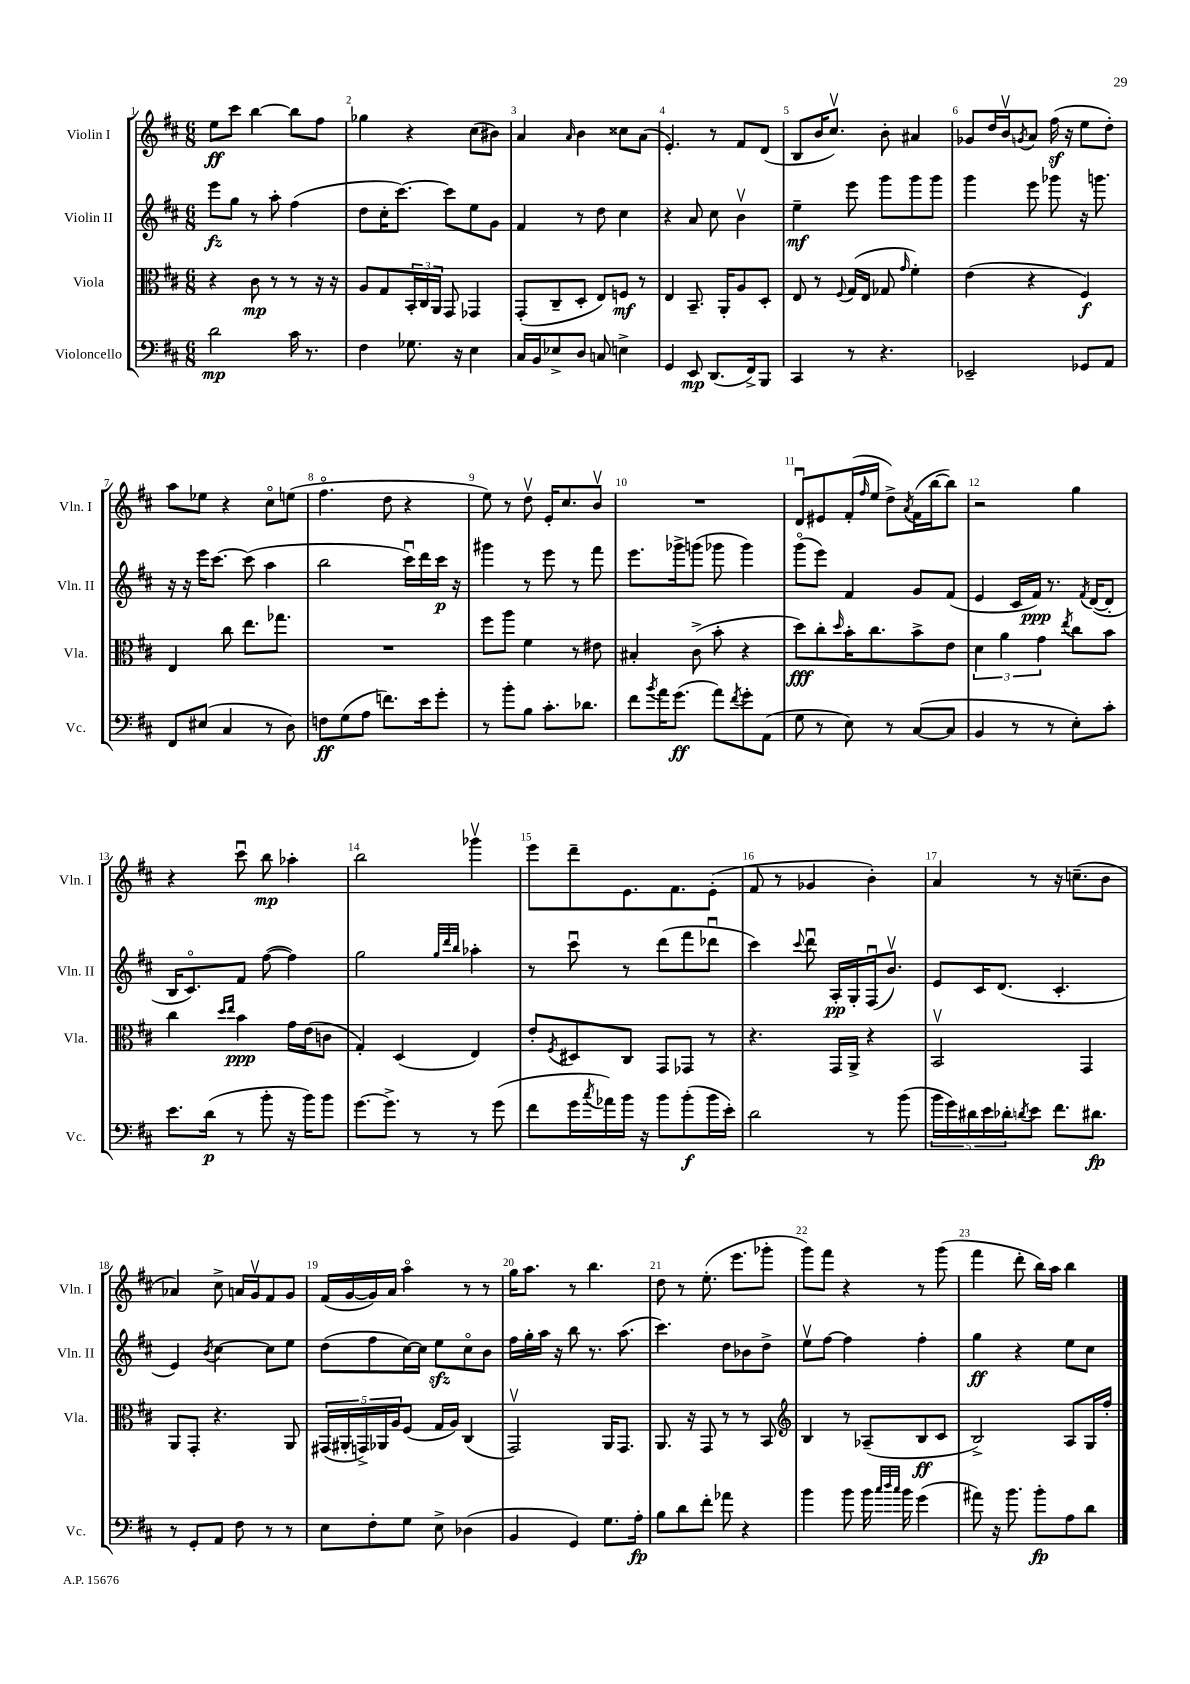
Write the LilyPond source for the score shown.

<<
\new StaffGroup <<
\new Staff = "s0" \with { instrumentName = "Violin I" shortInstrumentName = "Vln. I" } {
    \clef treble \key d \major \numericTimeSignature \time 6/8
    e''8\ff cis'''8 b''4~ b''8 fis''8 |
    ges''4 r4 cis''8( bis'8) |
    a'4 \grace { a'16 } b'4 cisis''8 a'8( |
    e'4.-.) r8 fis'8 d'8( |
    b8 b'16 cis''8.\upbow) b'8-. ais'4 |
    ges'8 d''16 b'16\upbow \acciaccatura { g'8 } a'8 fis''16\sf( r16 e''8 d''8-.) |
    a''8 ees''8 r4 cis''8\flageolet e''8( |
    fis''4.\flageolet d''8 r4 |
    e''8) r8 d''8\upbow e'16-. cis''8. b'8\upbow |
    R2. |
    d'8\downbow eis'8 fis'16-.( \grace { fis''16 } e''16 d''8->) \acciaccatura { a'8 } fis'16( b''16~ b''8) |
    r2 g''4 |
    r4 cis'''8\downbow b''8\mp aes''4-. |
    b''2 ges'''4\upbow |
    e'''8 d'''8-- e'8. fis'8. e'8-.( |
    fis'8 r8 ges'4 b'4-.) |
    a'4 r8 r16 c''8.--( b'8 |
    aes'4) cis''8-> a'16 g'16\upbow fis'8 g'8 |
    fis'16( g'16~ g'16) a'16 a''4\flageolet r8 r8 |
    g''16 a''8. r8 b''4. |
    d''8 r8 e''8.-.( e'''8. ges'''8-. |
    g'''8) fis'''8 r4 r8 g'''8( |
    fis'''4 d'''8-. b''16) a''16 b''4 \bar "|." |
}
\new Staff = "s1" \with { instrumentName = "Violin II" shortInstrumentName = "Vln. II" } {
    \clef treble \key d \major \numericTimeSignature \time 6/8
    e'''8\fz g''8 r8 a''8-. fis''4( |
    d''8 cis''16-. cis'''8.~) cis'''8 e''8 g'8 |
    fis'4 r8 d''8 cis''4 |
    r4 a'8 cis''8 b'4\upbow |
    e''4--\mf e'''8 g'''8 g'''8 g'''8 |
    g'''4 e'''8 ges'''8 r16 g'''8. |
    r16 r16 e'''16 cis'''8.~ cis'''8( a''4 |
    b''2 cis'''16\downbow) d'''16 cis'''16\p r16 |
    gis'''4 r8 e'''8 r8 fis'''8 |
    e'''8. ges'''16-> g'''8( ges'''8 ges'''4) |
    g'''8\flageolet( e'''8) fis'4 g'8 fis'8( |
    e'4 cis'16 fis'16\ppp) r8. \acciaccatura { fis'8 } d'16~( d'8-. |
    b16 cis'8.\flageolet) fis'8 fis''8~( fis''4) |
    g''2 \grace { g''32 d'''32 b''32 } aes''4-. |
    r8 cis'''8\downbow r8 d'''8( fis'''8 des'''8\downbow |
    cis'''4) \appoggiatura { cis'''8 } d'''8\downbow a16-.\pp g16-. fis16\downbow( b'8.\upbow) |
    e'8 cis'16 d'8.( cis'4.-. |
    e'4) \acciaccatura { b'8 } cis''4~ cis''8 e''8 |
    d''8( fis''8 cis''16~) cis''16 e''8\sfz cis''8\flageolet b'8 |
    fis''16 g''16-. a''16 r16 b''8 r8. a''8.( |
    cis'''4.) d''8 bes'8 d''8-> |
    e''8\upbow fis''8~ fis''4 fis''4-. |
    g''4\ff r4 e''8 cis''8 \bar "|." |
}
\new Staff = "s2" \with { instrumentName = "Viola" shortInstrumentName = "Vla." } {
    \clef alto \key d \major \numericTimeSignature \time 6/8
    r4 cis'8\mp r8 r8 r16 r16 |
    a8 g8 \tuplet 3/2 { b,16-. cis16 a,16 } g,8 ges,4 |
    g,8-.( cis8-- d8-. e8) f8\mf r8 |
    e4 b,8.-- a,16-. a8 d8-. |
    e8 r8 \appoggiatura { fis8 } g16( e16 ges8 \grace { g'16 } fis'4-.) |
    e'4( r4 fis4\f) |
    e4 cis''8 e''8. ges''8. |
    R2. |
    fis''8 a''8 fis'4 r8 eis'8 |
    bis4-. cis'8->( b'8-. r4 |
    d''8\fff) cis''8-. \grace { d''16 } b'16-. cis''8. b'8-> e'8 |
    \tuplet 3/2 { d'4 a'4 g'4 } \acciaccatura { e''8 } cis''8 b'8 |
    cis''4 \grace { d''16 e''16 } b'4\ppp g'16 e'16( c'8 |
    g4-.) d4( e4) |
    e'8-. \acciaccatura { fis8 } dis8 cis8 g,8 ges,8 r8 |
    r4. g,16 a,16-> r4 |
    b,2\upbow g,4 |
    a,8 g,8-. r4. a,8 |
    \tuplet 5/4 { gis,16( ais,16-. g,16->) aes,16 a16 } fis8( g16 a16) cis4( |
    g,2\upbow) a,16 g,8. |
    a,8. r16 g,8 r8 r8 b,8 |
    \clef treble b4 r8 aes8--( b8\ff cis'8 |
    b2->) a8 g16 fis''16-. \bar "|." |
}
\new Staff = "s3" \with { instrumentName = "Violoncello" shortInstrumentName = "Vc." } {
    \clef bass \key d \major \numericTimeSignature \time 6/8
    d'2\mp cis'16 r8. |
    fis4 ges8. r16 e4 |
    cis16 b,16 ees8-> d8 c8 e4-> |
    g,4 e,8\mp d,8.( fis,16->) b,,8 |
    cis,4 r8 r4. |
    ees,2-- ges,8 a,8 |
    fis,8 eis8( cis4 r8 d8) |
    f8\ff g8( a8 f'8.) e'16 g'8-. |
    r8 b'8-. b8 cis'8.-. des'8. |
    fis'8 \acciaccatura { b'8 } a'16 g'8.\ff( a'8) \acciaccatura { fis'8 } g'8-. a,8( |
    g8 r8 e8) r8 cis8~( cis8 |
    b,4 r8 r8 e8-.) cis'8-. |
    e'8. d'16\p( r8 b'8-. r16 b'16) b'8 |
    g'8.~ g'8.-> r8 r8 g'8( |
    fis'8 g'16 \acciaccatura { cis''8 } aes'16) b'16 r16 b'8 b'8-.\f( b'16 e'16-.) |
    d'2 r8 b'8( |
    \tuplet 5/4 { b'16 g'16) dis'16 e'16 des'16-. } \acciaccatura { d'8 } e'8 fis'8. dis'8.\fp |
    r8 g,8-. a,8 fis8 r8 r8 |
    e8 fis8-. g8 e8-> des4( |
    b,4 g,4) g8. a16-.\fp |
    b8 d'8 fis'8-. aes'8 r4 |
    b'4 b'8 b'16 \grace { cis''32 d''32 cis''32 } b'16 g'4( |
    ais'8) r16 b'8. b'8-.\fp a8 d'8 \bar "|." |
}
>>
>>
\layout { \context { \Score \override BarNumber.break-visibility = ##(#f #t #t) barNumberVisibility = #all-bar-numbers-visible } }
